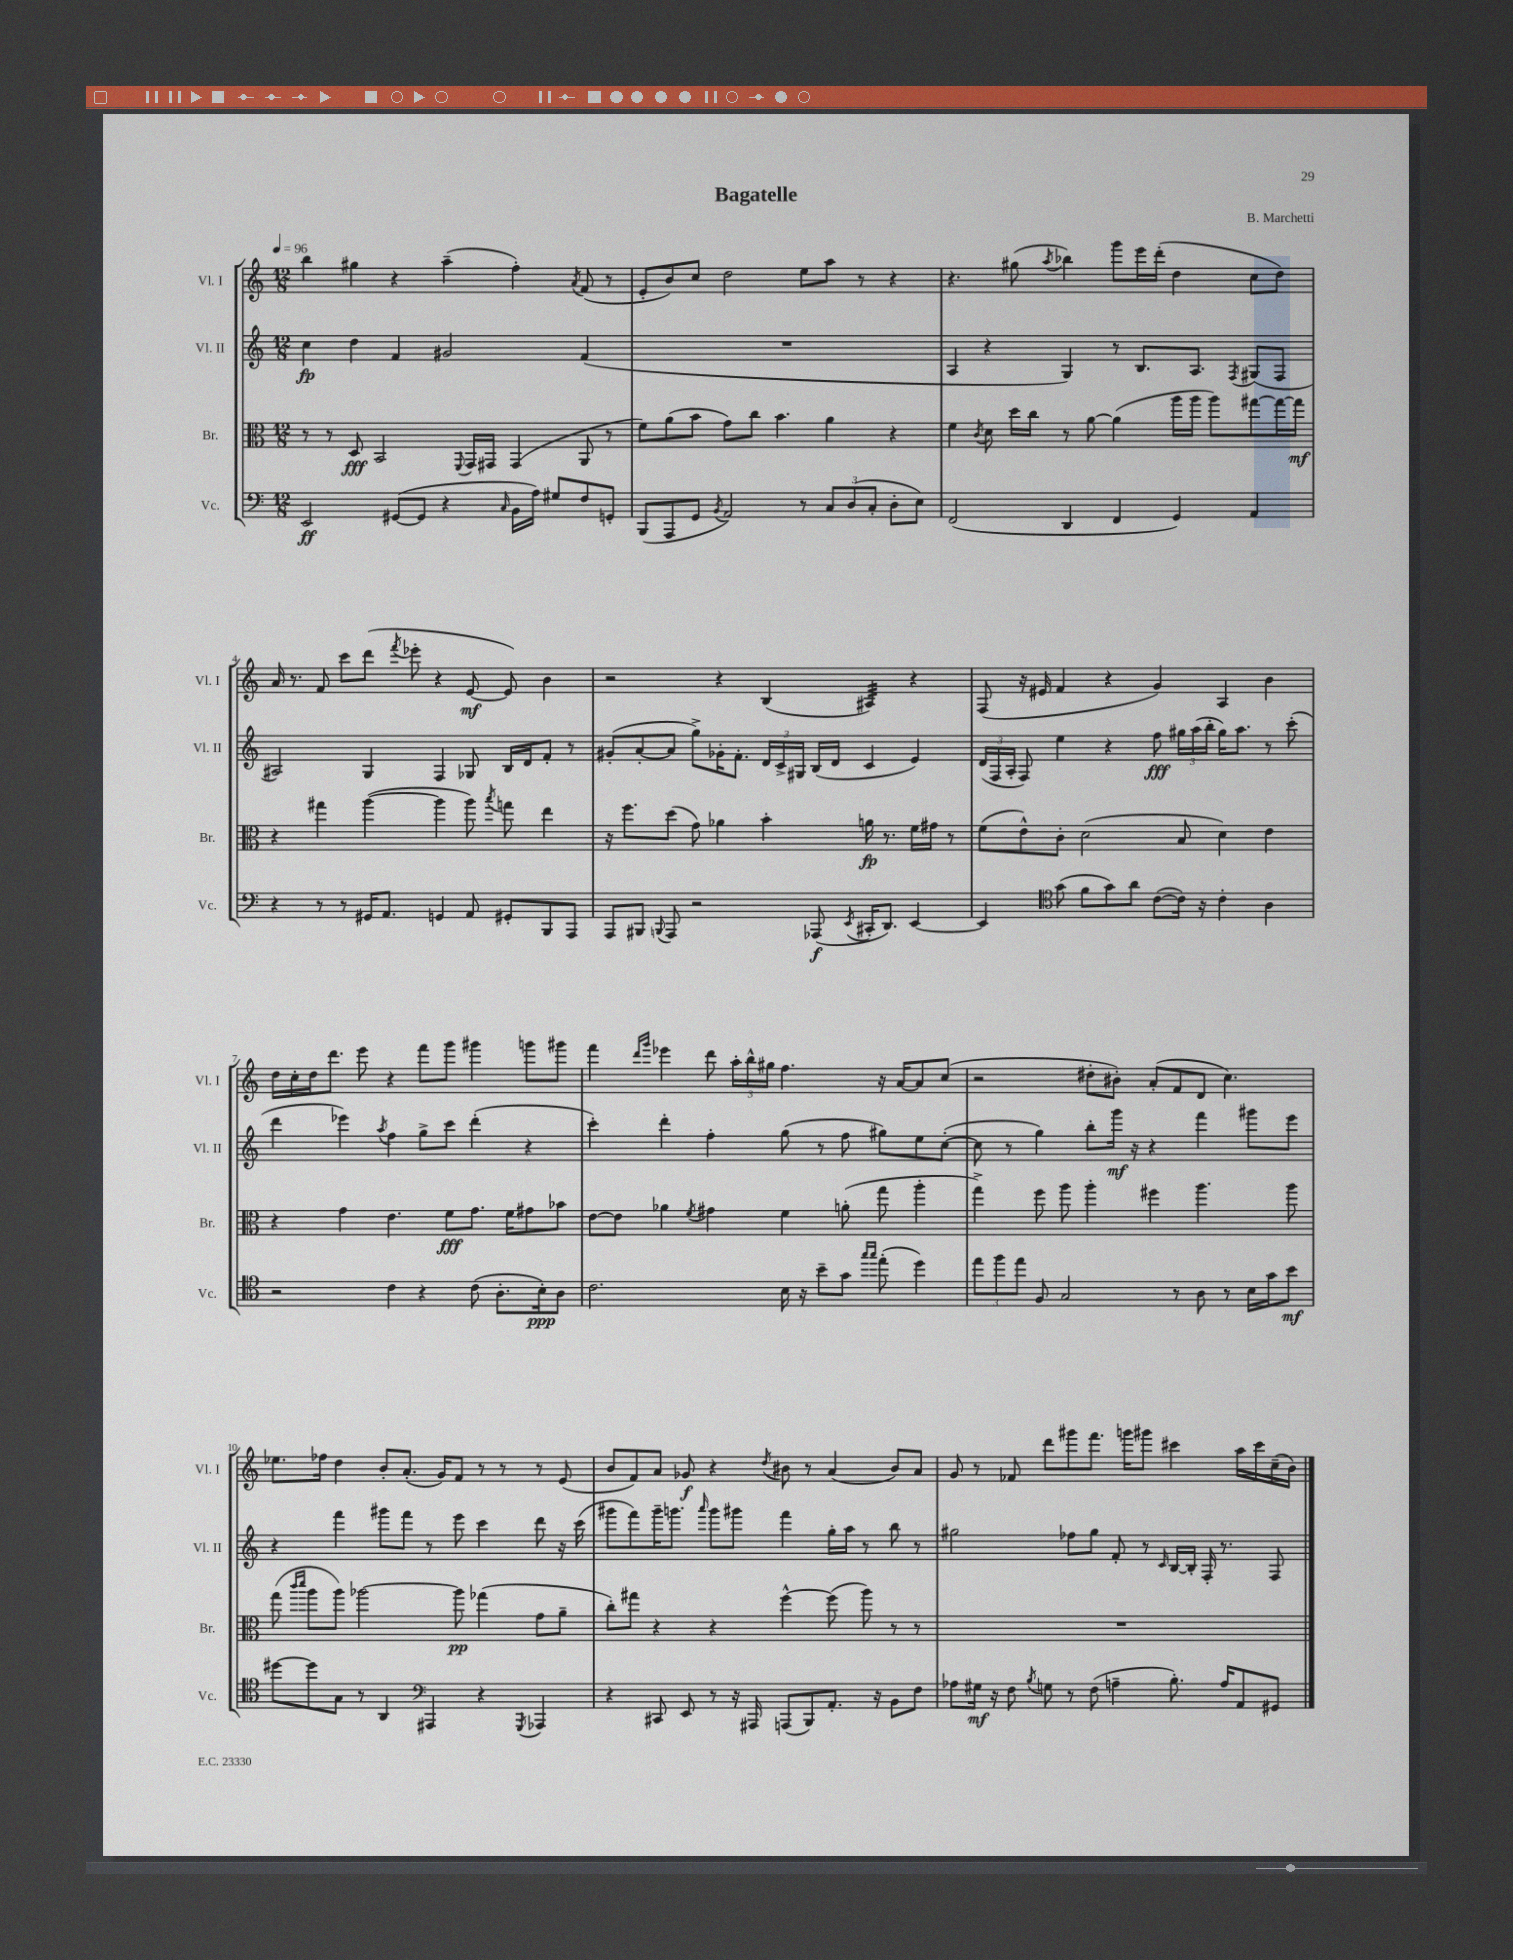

**kern	**kern	**kern	**kern
*staff4	*staff3	*staff2	*staff1
*clefF4	*clefC3	*clefG2	*clefG2
*k[]	*k[]	*k[]	*k[]
*M12/8	*M12/8	*M12/8	*M12/8
*MM96	*MM96	*MM96	*MM96
2EE/	8r	4cc\	4bb\
.	8r	.	.
.	8D/	4dd\	4gg#\
.	2BB/	.	.
([8GG#/L	.	4f/	4r
8GG#/]J	.	.	.
4r	.	2g#/	(4aa~\
.	8qqFF/	.	.
.	16GG/LL	.	.
.	16GG#/JJ	.	.
16qqC/	.	.	.
16BB\LL	(4GG#/	.	4ff'\)
16A\JJ)	.	.	.
8G#/L	.	.	.
.	.	.	8qa/
8F/	8AA/	(4f/	(8f/
8GG'/J	8r	.	8r
=	=	=	=
(8BBB/L	8f\L)	1.r	8e'/L
8AAA/	(8a\	.	8b/)
8GG/J	8b\J	.	8cc/J
8qBB/	.	.	.
2AA/)	8g\L)	.	2dd\
.	8cc\J	.	.
.	4.b\	.	.
8r	.	.	8ee\L
12C/L	4a\	.	8aa\J
(12D/	.	.	.
.	.	.	8r
12C'/J	.	.	.
8D'\L	4r	.	4r
8E\J)	.	.	.
=	=	=	=
(2FF/	4f\	4A/	4.r
.	8qc/	.	.
.	8d\	4r	.
.	16dd\LL	.	(8gg#\
.	16cc\JJ	.	.
.	.	.	8qaa/
4DD/	8r	4G/)	4bb-\)
.	[8a\	.	.
4FF/	(4a\]	8r	8ggg\L
.	.	8.B/L	16eee\L
.	.	.	(16ddd'\JJ
4GG/)	16aa\LL	.	4dd\
.	16aa\JJ	8.A/J	.
.	8aa\L)	.	.
.	.	8qF/	.
4AA/	[8gg#\	(8G#/L	8cc\L
.	16gg#\_L	8F/J	8dd\J)
.	16gg#\]JJ	.	.
=	=	=	=
4r	4r	2A#/)	16a/
.	.	.	8.r
8r	4gg#\	.	8f/
8r	.	.	8ccc\L
16GG#/LK	([4aa\	4G/	(8ddd\J
8.AA/J	.	.	.
.	.	.	8qfff/
.	.	.	8eee-'\
4GG/	4aa\]	4F/	4r
8AA/	8aa\)	8G-/	[8e/
.	8qbb/	.	.
8GG#'/L	8gg\	16B/LL	8e/])
.	.	16d/J	.
8BBB/	4ee\	8f'/J	4b\
8AAA/J	.	8r	.
=	=	=	=
8AAA/L	16r	(8g#'/L	2r
.	8.ff\L	.	.
8BBB#/J	.	[8a'/	.
8qqBBB/	.	.	.
8AAA/	(8dd\J	8a/]J	.
2r	8g\)	8gg^\L)	.
.	4a-\	16g-'\K	4r
.	.	8.f'\J	.
.	4b'\	24d/LL	(4B/
.	.	24c^/	.
.	.	24G#/JJ	.
(8AAA-/	.	(16B/LL	.
.	.	16d/JJ	.
8qEE/	.	.	.
16CC#'/LK	16a\	4c/	4A#/)
8.DD/J)	8.r	.	.
[4EE/	16f\LL	4e/)	4r
.	16g#\JJ	.	.
.	8r	.	.
=	=	=	=
4EE/]	(8f\L	(24d/LL	(8F/
.	.	24F/	.
.	.	24A'/JJ	.
.	8e^^\)	8F/)	16r
.	.	.	16e#/
*clefC4	*	*	*
(8g\	8c'\J	4ee\	4f/
8f\L	(2d\	.	.
8g\)	.	4r	4r
8a\J	.	.	.
([8c\L	.	8ff\	4g/)
16c\]Jk)	8B/	24gg#\LL	.
.	.	(24aa\	.
16r	.	.	.
.	.	24bb'\JJ	.
4c'\	4d\)	16gg#\LK)	4A/
.	.	8.aa\J	.
4A\	4e\	8r	4b\
.	.	(8ccc'\	.
=	=	=	=
2r	4r	4ddd\	16dd\LL
.	.	.	16cc'\
.	.	.	16dd\J
.	.	.	8.ddd\J
.	4g\	4eee-\)	.
.	.	.	8eee\
.	.	8qaa/	.
4c\	4.e\	4ff\	4r
4r	.	8gg^\L	8fff\L
.	8f\L	8ccc\J	8ggg\J
(8c\	8.g\J	(4ddd'\	4ggg#\
8.A'\L	.	.	.
.	16f\LK	.	.
.	8g#\	4r	8ggg\L
16B'\k)	.	.	.
8A\J	8b-\J	.	8ggg#\J
=	=	=	=
2.c\	[8e\L	4ccc'\)	4fff\
.	8e\]J	.	.
.	.	.	16qqddd/LL
.	.	.	16qqggg/JJ
.	4a-\	4ddd'\	4eee-\
.	8qf/	.	.
.	4g#\	4ff'\	8ddd\
.	.	.	24aa'\LL
.	.	.	24bb^^\
.	.	.	24gg#\JJ
16B\	4f\	(8gg\	4.ff\
16r	.	.	.
8b~\L	.	8r	.
8g\J	(8a'\	8ff\	.
16qqgg/LL	.	.	.
16qqgg/JJ	.	.	.
(8ee'\	8gg\	8gg#\L)	16r
.	.	.	[16a/LK
4dd\)	4aa'\	8ee\	8a/]
.	.	([8cc'\J	(8cc/J
=	=	=	=
12ee\L	4gg^\)	8cc\]	2r
12ff\	.	.	.
.	.	8r	.
12ee\J	.	.	.
8F/	8ff\	4gg\)	.
2G/	8aa\	.	.
.	4aa'\	8bb'\L	8dd#'\L
.	.	16ggg\Jk	8b#'\J)
.	.	16r	.
.	4ff#\	4r	(8a'/L
8r	.	.	8f/
8A\	4.aa\	4fff\	8d/J
8r	.	.	4.cc\)
16B\LL	.	8ggg#\L	.
16g\J	.	.	.
8b\J	8aa\	8eee\J	.
=	=	=	=
[8dd#\L	(8gg\	4r	8.ee-\L
.	16qqccc/LL	.	.
.	16qqddd/JJ	.	.
8dd#\]	8aa\L	.	.
.	.	.	16ff-\Jk
8G\J	8aa\J)	4fff\	4dd\
8r	[2aa-\	.	.
4AA/	.	8ggg#\L	8b'/L
.	.	8fff\J	(8.a'/J
*clefF4	*	*	*
4AAA#/	.	8r	.
.	.	.	16g/LK)
.	8aa-\]	8eee\	8f/J
4r	(4gg-\	4ccc\	8r
.	.	.	8r
8qGGG/	.	.	.
4AAA-/	8g\L	8ddd\	8r
.	8a~\J	16r	(8e/
.	.	(16ccc\	.
=	=	=	=
4r	8cc'\L)	8ggg#\L	8b/L
.	8gg#\J	8fff\)	8f/)
8CC#/	4r	16ggg#~\K	8a/J
.	.	8.ggg\J	.
8EE/	.	.	8g-/
.	.	16qqaaa/	.
8r	4r	8ggg\L	4r
16r	.	8ggg#\J	.
16AAA#/	.	.	.
.	.	.	8qdd/
(8AAA/L	[4ff^^\	4fff\	8b#\
8BBB/)	.	.	8r
8.AA'/J	(8ff\]	16gg'\LL	(4a/
.	.	16aa\JJ	.
.	8aa\)	8r	.
16r	.	.	.
8BB\L	8r	8bb\	8b#/L)
8F\J	8r	8r	8a/J
=	=	=	=
8A-\L	1.r	2gg#\	8g/
16G#\Jk	.	.	8r
16r	.	.	.
8F\	.	.	8f-/
8qB/	.	.	.
8G\	.	.	8ddd\L
8r	.	8ff-\L	8ggg#\
(8F\	.	8gg#\J	8.fff\J
4A~\	.	8f'/	.
.	.	.	16ggg\LK
.	.	8r	8ggg#\J
.	.	16qqc/	.
8.B'\)	.	[16B/LL	4ccc#\
.	.	16B'/]JJ	.
.	.	16F'/	.
16A/LK	.	8.r	.
8AA/	.	.	16aa\LL
.	.	.	16ccc#\
8GG#/J	.	8F/	(16cc~\
.	.	.	16b\JJ)
==	==	==	==
*-	*-	*-	*-
